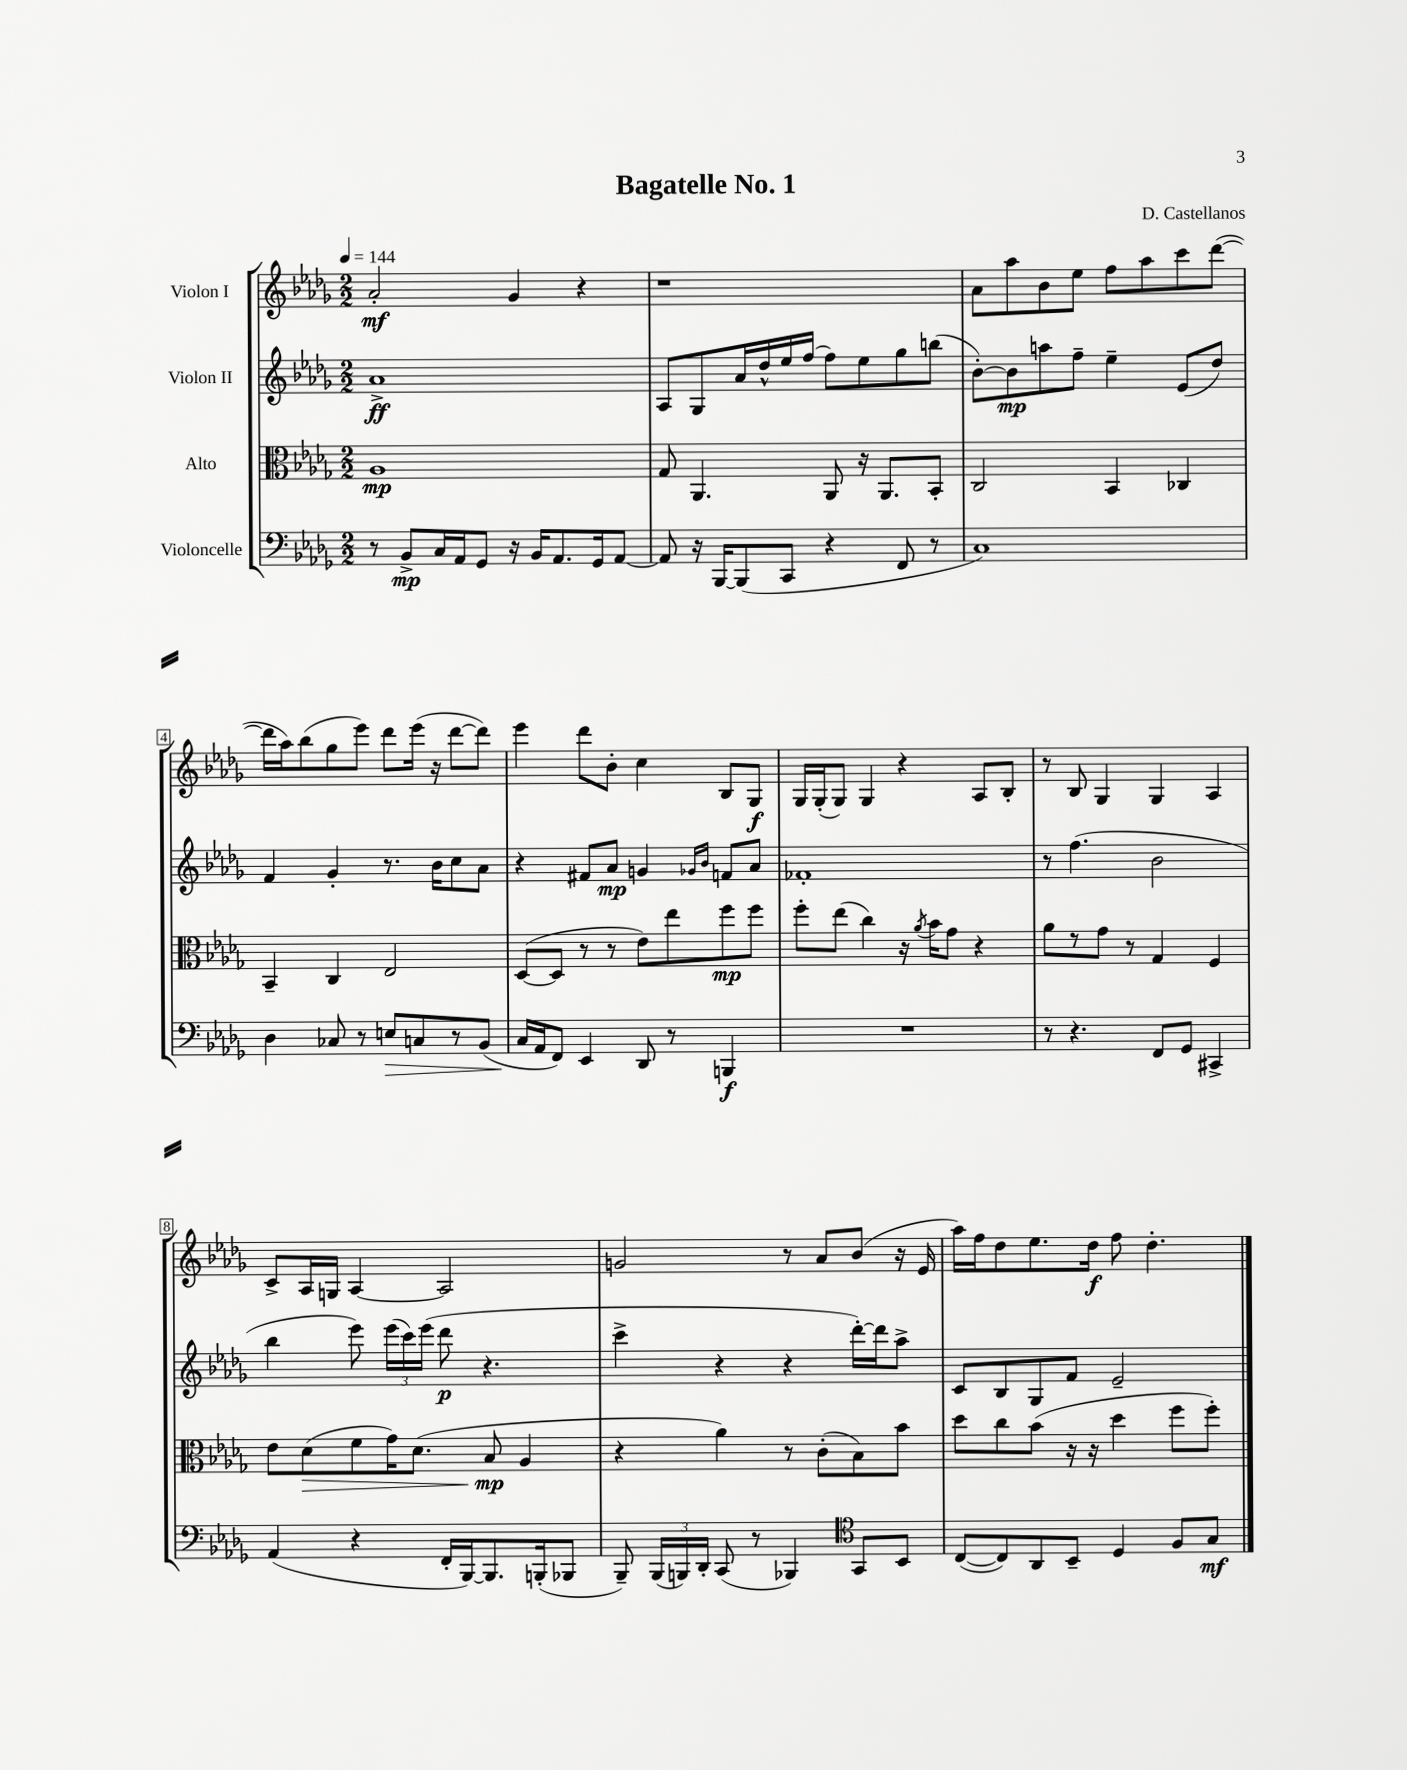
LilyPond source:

\header { title = "Bagatelle No. 1" composer = "D. Castellanos" }
<<
\new StaffGroup <<
\new Staff = "s0" \with { instrumentName = "Violon I" } {
    \clef treble \key des \major \numericTimeSignature \time 2/2 \tempo 4 = 144
    \autoBeamOff aes'2-.\mf ges'4 r4 |
    r1 |
    aes'8[ aes''8 bes'8 ees''8] f''8[ aes''8 c'''8 des'''8]~( |
    des'''16[ aes''16) bes''8( ges''8 ees'''8]) des'''8[ ees'''16]( r16 des'''8[~ des'''8]) |
    ees'''4 des'''8[ bes'8]-. c''4 bes8[ ges8]\f |
    ges16[ ges16-.( ges8]) ges4 r4 aes8[ bes8]-. |
    r8 bes8 ges4 ges4 aes4 |
    c'8[-> aes16 g16] aes4~ aes2 |
    g'2 r8 aes'8[ bes'8]( r16 ees'16 |
    aes''16[) f''16 des''8 ees''8. des''16]\f f''8 des''4.-. \bar "|." |
}
\new Staff = "s1" \with { instrumentName = "Violon II" } {
    \clef treble \key des \major \numericTimeSignature \time 2/2
    \autoBeamOff aes'1->\ff |
    aes8[ ges8 aes'16 des''16-^ ees''16 f''16]( f''8[) ees''8 ges''8 b''8]( |
    bes'8[~-.) bes'8\mp a''8 f''8]-- ees''4-- ees'8[( des''8]) |
    f'4 ges'4-. r8. bes'16[ c''8 aes'8] |
    r4 fis'8[ aes'8]\mp g'4 \grace { ges'16[ bes'16] } f'8[ aes'8] |
    fes'1-. |
    r8 f''4.( bes'2 |
    bes''4 ees'''8) \tuplet 3/2 { ees'''16[( c'''16) ees'''16]( } des'''8\p r4. |
    c'''4-> r4 r4 des'''16[~-.) des'''16 aes''8]-> |
    c'8[ bes8 ges8 f'8] ees'2-- \bar "|." |
}
\new Staff = "s2" \with { instrumentName = "Alto" } {
    \clef alto \key des \major \numericTimeSignature \time 2/2
    \autoBeamOff aes1\mp |
    ges8 aes,4. aes,8 r16 aes,8.[ bes,8]-. |
    c2 bes,4 ces4 |
    bes,4-- c4 ees2 |
    des8[~( des8] r8 r8 ees'8[) ees''8 f''8\mp f''8] |
    f''8[-. ees''8]( c''4) r16 \acciaccatura { aes'8 } bes'16[ ges'8] r4 |
    aes'8[ r8 ges'8] r8 ges4 f4 |
    ees'8[ des'8\>( f'8 ges'16) des'8.]( bes8\mp\! aes4 |
    r4 aes'4) r8 c'8[-.( bes8) bes'8] |
    des''8[ c''8 bes'8]( r16 r16 des''4 f''8[ f''8]-.) \bar "|." |
}
\new Staff = "s3" \with { instrumentName = "Violoncelle" } {
    \clef bass \key des \major \numericTimeSignature \time 2/2
    \autoBeamOff r8 bes,8[->\mp c16 aes,16 ges,8] r16 bes,16[ aes,8. ges,16 aes,8]~ |
    aes,8 r16 bes,,16[~ bes,,8( c,8] r4 f,8 r8 |
    c1) |
    des4 ces8 r8 e8[\> c8 r8 bes,8]( |
    c16[\! aes,16 f,8]) ees,4 des,8 r8 b,,4\f |
    R1 |
    r8 r4. f,8[ ges,8] cis,4-> |
    aes,4( r4 f,16[-. bes,,16~) bes,,8. b,,16-.( bes,,8] |
    bes,,8--) \tuplet 3/2 { bes,,16[( b,,16) des,16]-. } c,8( r8 bes,,4) \clef tenor ges,8[ bes,8] |
    c8[~( c8) aes,8 bes,8]-- des4 f8[ ges8]\mf \bar "|." |
}
>>
>>
\layout { \context { \Score \override BarNumber.stencil = #(make-stencil-boxer 0.1 0.3 ly:text-interface::print) } }
